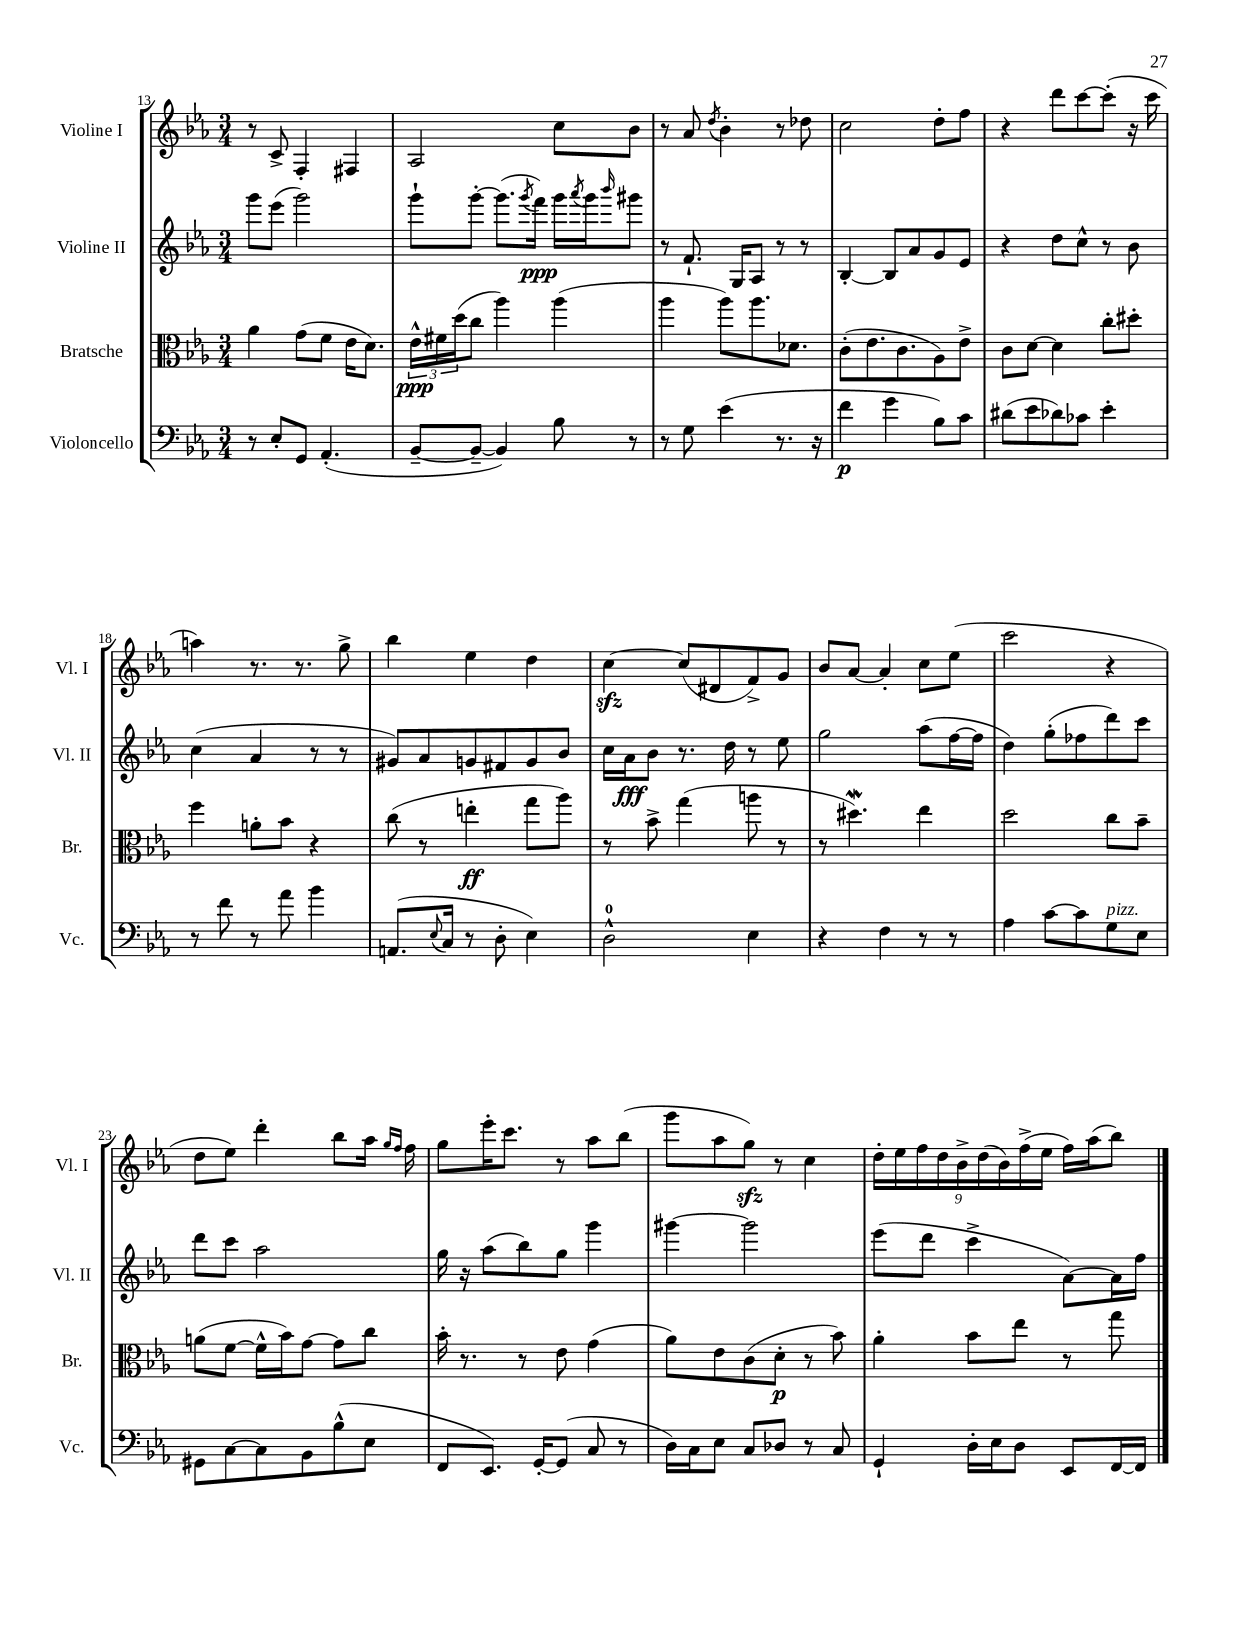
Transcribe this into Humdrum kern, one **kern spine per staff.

**kern	**kern	**kern	**kern
*staff4	*staff3	*staff2	*staff1
*clefF4	*clefC3	*clefG2	*clefG2
*k[b-e-a-]	*k[b-e-a-]	*k[b-e-a-]	*k[b-e-a-]
*M3/4	*M3/4	*M3/4	*M3/4
8r	4a-	8ggg	8r
8E-'	.	(8eee-	8c^
8GG	(8g	2ggg)	4F'
(4.AA-'	8f	.	.
.	16e-	.	4F#
.	8.d)	.	.
=	=	=	=
[8BB-~	24e-^^	8ggg`	2A-
.	24f#	.	.
.	(24dd	.	.
8BB-~_	8cc	[8ggg'	.
4BB-])	4aa-)	(8.ggg]	.
.	.	8qggg	.
.	.	16fff)	.
8B-	(4aa-	16ggg	8cc
.	.	8qaaa-	.
.	.	16ggg	.
.	.	16qqbbb-	.
8r	.	8ggg#	8b-
=	=	=	=
8r	4aa-	8r	8r
8G	.	8.f`	8a-
.	.	.	8qdd
(4e-	8aa-)	.	4b-'
.	.	16G	.
.	8.aa-	8A-	.
8.r	.	8r	8r
.	8.d-	.	.
.	.	8r	8dd-
16r	.	.	.
=	=	=	=
4f	(8c'	[4B-'	2cc
.	8.e-	.	.
4g	.	8B-]	.
.	8.c	.	.
.	.	8a-	.
8B-)	8A-)	8g	8dd'
8c	8e-^	8e-	8ff
=	=	=	=
(8d#	8c	4r	4r
8e-	[8d	.	.
8d-)	4d]	8dd	8ddd
8c-	.	8cc^^	[8ccc
4e-'	8cc'	8r	(8ccc']
.	8dd#'	8b-	16r
.	.	.	16ccc
=	=	=	=
8r	4ff	(4cc	4aa)
8f	.	.	.
8r	8a'	4a-	8.r
8a-	8b-	.	.
.	.	.	8.r
4b-	4r	8r	.
.	.	8r	8gg^
=	=	=	=
(8.AA	(8cc	8g#)	4bb-
.	8r	8a-	.
8qqE-	.	.	.
16C	.	.	.
8r	4ee'	8g	4ee-
8D'	.	8f#	.
4E-)	8gg	8g	4dd
.	8aa-)	8b-	.
=	=	=	=
2D^^	8r	16cc	[4cc
.	.	16a-	.
.	8b-^	8b-	.
.	(4gg	8.r	(8cc]
.	.	.	8d#
.	.	16dd	.
4E-	8aa	8r	8f^)
.	8r	8ee-	8g
=	=	=	=
4r	8r	2gg	8b-
.	4.dd#)	.	[8a-
4F	.	.	4a-']
8r	4ee-	(8aa-	8cc
8r	.	[16ff	(8ee-
.	.	16ff]	.
=	=	=	=
4A-	2dd	4dd)	2ccc
[8c	.	(8gg'	.
8c]	.	8ff-	.
8G	8cc	8ddd)	4r
8E-	8b-~	8ccc	.
=	=	=	=
8GG#	(8a	8ddd	8dd
[8C	[8f	8ccc	8ee-)
8C]	16f^^]	2aa-	4ddd'
.	16b-)	.	.
8BB-	[8g	.	.
(8B-^^	8g]	.	8bb-
8E-	8cc	.	16aa-
.	.	.	16qqgg
.	.	.	16qqff
.	.	.	16ff
=	=	=	=
8FF	16b-'	16gg	8gg
.	8.r	16r	.
8.EE-)	.	(8aa-	16eee-'
.	.	.	8.ccc
.	8r	8bb-)	.
[16GG'	.	.	.
(8GG]	8e-	8gg	8r
8C	(4g	4ggg	8aa-
8r	.	.	(8bb-
=	=	=	=
16D)	8a-)	[4ggg#	8ggg
16C	.	.	.
8E-	8e-	.	8aa-
8C	(8c	2ggg#]	8gg)
8D-	8d'	.	8r
8r	8r	.	4cc
8C	8b-)	.	.
=	=	=	=
4GG`	4a-'	(8eee-	18dd'
.	.	.	18ee-
.	.	.	18ff
.	.	8ddd	.
.	.	.	18dd
.	.	.	18b-^
16D'	8b-	4ccc^	.
.	.	.	(18dd
16E-	.	.	.
.	.	.	18b-)
8D	8ee-	.	.
.	.	.	(18ff^
.	.	.	18ee-
8EE-	8r	[8a-)	16ff)
.	.	.	(16aa-
[16FF	8gg	16a-]	8bb-)
16FF]	.	16ff	.
==	==	==	==
*-	*-	*-	*-
